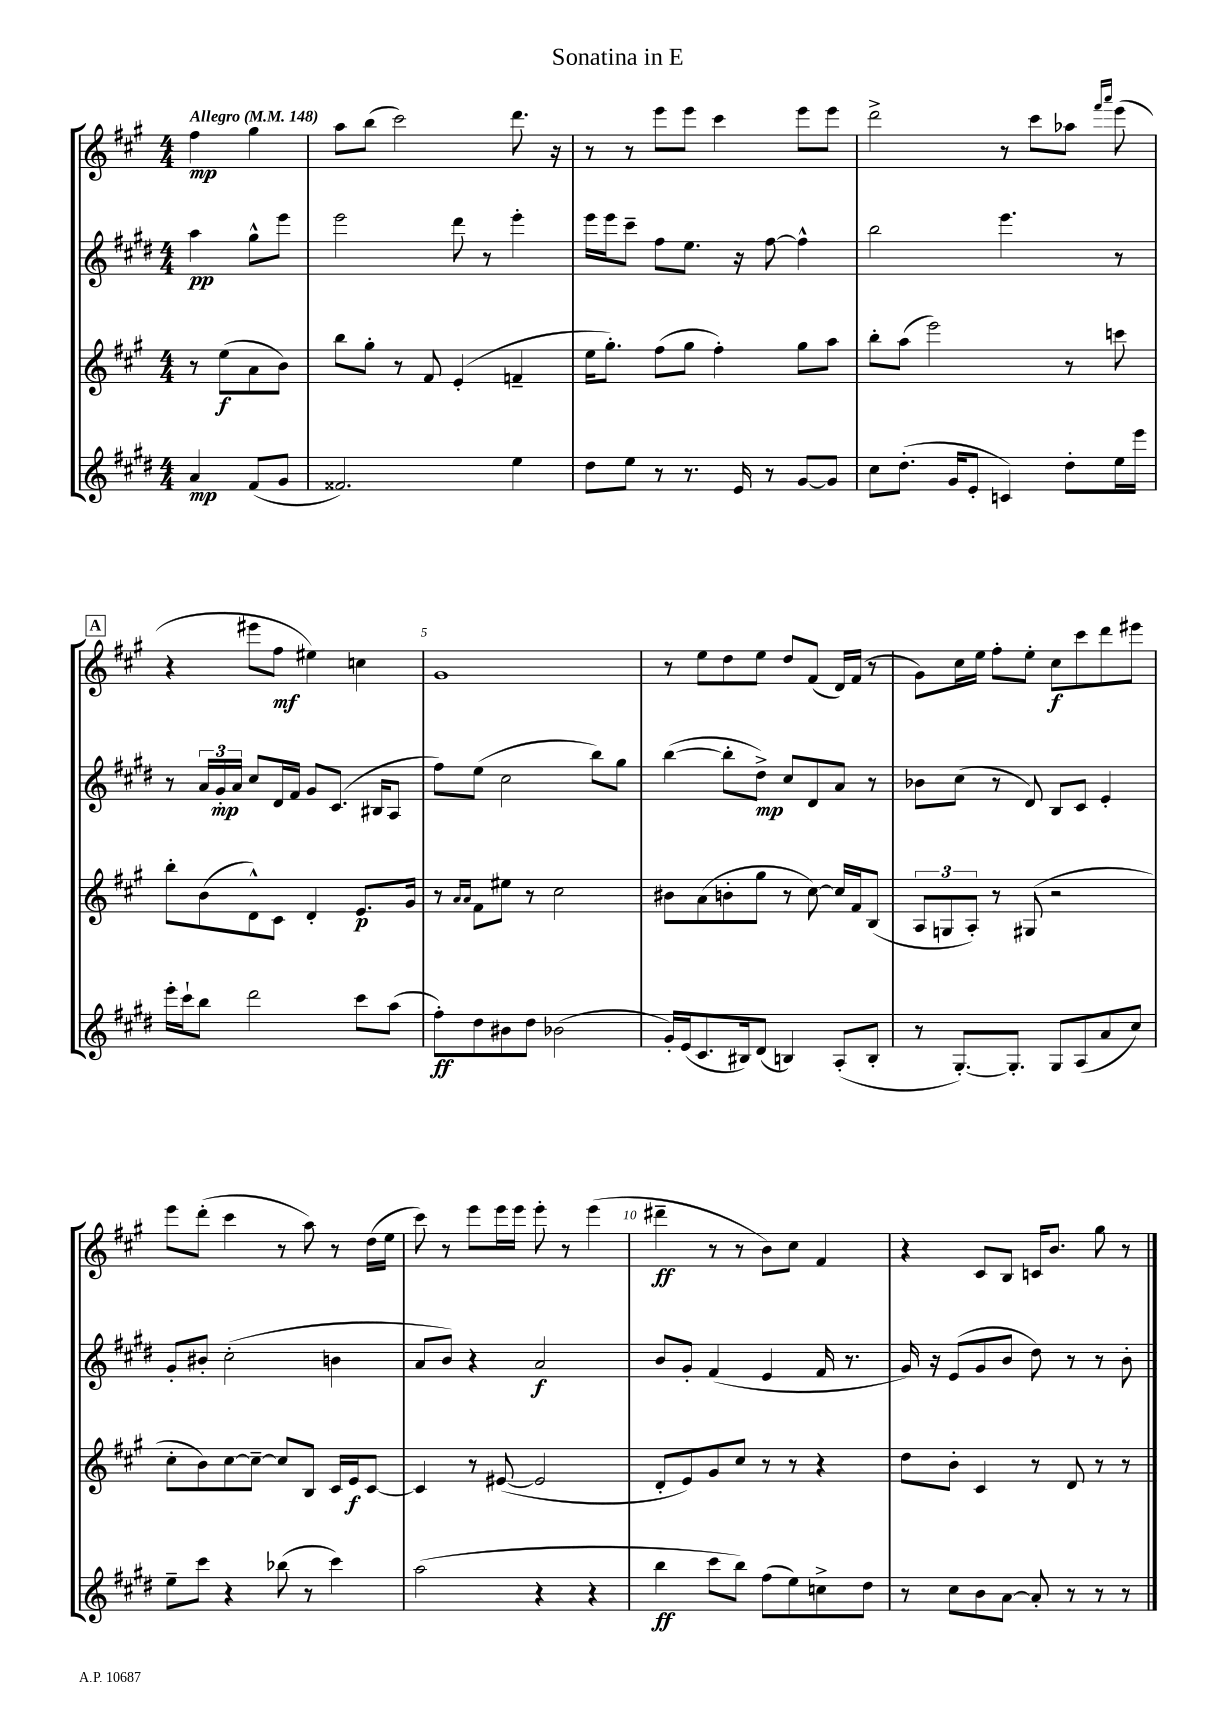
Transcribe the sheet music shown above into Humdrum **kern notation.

**kern	**kern	**kern	**kern
*staff4	*staff3	*staff2	*staff1
*clefG2	*clefG2	*clefG2	*clefG2
*k[f#c#g#d#]	*k[f#c#g#]	*k[f#c#g#d#]	*k[f#c#g#]
*M4/4	*M4/4	*M4/4	*M4/4
*MM148	*MM148	*MM148	*MM148
4a	8r	4aa	4ff#
.	(8ee	.	.
(8f#	8a	8gg#^^	4gg#
8g#	8b)	8eee	.
=	=	=	=
2.f##)	8bb	2eee	8aa
.	8gg#'	.	(8bb
.	8r	.	2ccc#)
.	8f#	.	.
.	(4e'	8ddd#	.
.	.	8r	.
4ee	4f~	4eee'	8.ddd
.	.	.	16r
=	=	=	=
8dd#	16ee	16eee	8r
.	8.gg#')	16eee	.
8ee	.	8ccc#~	8r
8r	(8ff#	8ff#	8eee
8.r	8gg#	8.ee	8eee
.	4ff#')	.	4ccc#
16e	.	16r	.
8r	.	[8ff#	.
[8g#	8gg#	4ff#^^]	8eee
8g#]	8aa	.	8eee
=	=	=	=
8cc#	8bb'	2bb	2ddd^
(8.dd#'	(8aa	.	.
.	2eee)	.	.
16g#	.	.	.
8e'	.	.	.
4c)	.	4.eee	8r
.	.	.	8ccc#
8dd#'	8r	.	8aa-
.	.	.	16qqfff#
.	.	.	16qqaaa
16ee	8ccc	8r	(8eee
16eee	.	.	.
=	=	=	=
16eee'	8bb'	8r	4r
16ccc#`	.	.	.
8bb	(8b	24a	.
.	.	24g#'	.
.	.	24a	.
2ddd#	8d^^)	8cc#	8eee#
.	8c#	16d#	8ff#
.	.	16f#	.
.	4d'	8g#	4ee#)
.	.	(8.c#	.
8ccc#	8.e	.	4cc
.	.	16B#	.
(8aa	.	8A	.
.	16g#	.	.
=	=	=	=
8ff#')	8r	8ff#)	1g#
.	16qqa	.	.
.	16qqa	.	.
8dd#	8f#	(8ee	.
8b#	8ee#	2cc#	.
8dd#	8r	.	.
(2b-	2cc#	.	.
.	.	8bb)	.
.	.	8gg#	.
=	=	=	=
16g#')	8b#	([4bb	8r
(16e	.	.	.
8.c#	(8a	.	8ee
.	8b'	8bb']	8dd
16B#)	.	.	.
(8d#	8gg#	8dd#^)	8ee
4B)	8r	8cc#	8dd
.	[8cc#)	8d#	(8f#
(8A'	16cc#]	8a	16d)
.	16f#	.	(16f#
8B'	(8B	8r	8r
=	=	=	=
8r	12A	8b-	8g#)
.	12G	.	.
[8.G#')	.	(8cc#	16cc#
.	12A')	.	.
.	.	.	16ee
.	8r	8r	8ff#'
8.G#']	.	.	.
.	(8G#	8d#)	8ee'
8G#	2r	8B	8cc#
(8A	.	8c#	8ccc#
8a	.	4e'	8ddd
8cc#)	.	.	8eee#
=	=	=	=
8ee~	8cc#'	8g#'	8eee
8ccc#	8b)	8b#'	(8ddd'
4r	[8cc#	(2cc#'	4ccc#
.	8cc#~_	.	.
(8bb-	8cc#]	.	8r
8r	8B	.	8aa)
4ccc#)	16c#	4b	8r
.	16e	.	.
.	[8c#	.	(16dd
.	.	.	16ee
=	=	=	=
(2aa	4c#]	8a	8ccc#)
.	.	8b)	8r
.	8r	4r	8eee
.	([8e#	.	16eee
.	.	.	16eee
4r	2e#]	2a	8eee'
.	.	.	8r
4r	.	.	(4eee
=	=	=	=
4bb	8d'	8b	4ddd#~
.	8e)	8g#'	.
8ccc#	8g#	(4f#	8r
8bb)	8cc#	.	8r
(8ff#	8r	4e	8b)
8ee)	8r	.	8cc#
8cc^	4r	16f#	4f#
.	.	8.r	.
8dd#	.	.	.
=	=	=	=
8r	8dd	16g#)	4r
.	.	16r	.
8cc#	8b'	(8e	.
8b	4c#	8g#	8c#
[8a	.	8b	8B
8a']	8r	8dd#)	16c
.	.	.	8.b
8r	8d	8r	.
8r	8r	8r	8gg#
8r	8r	8b'	8r
==	==	==	==
*-	*-	*-	*-
